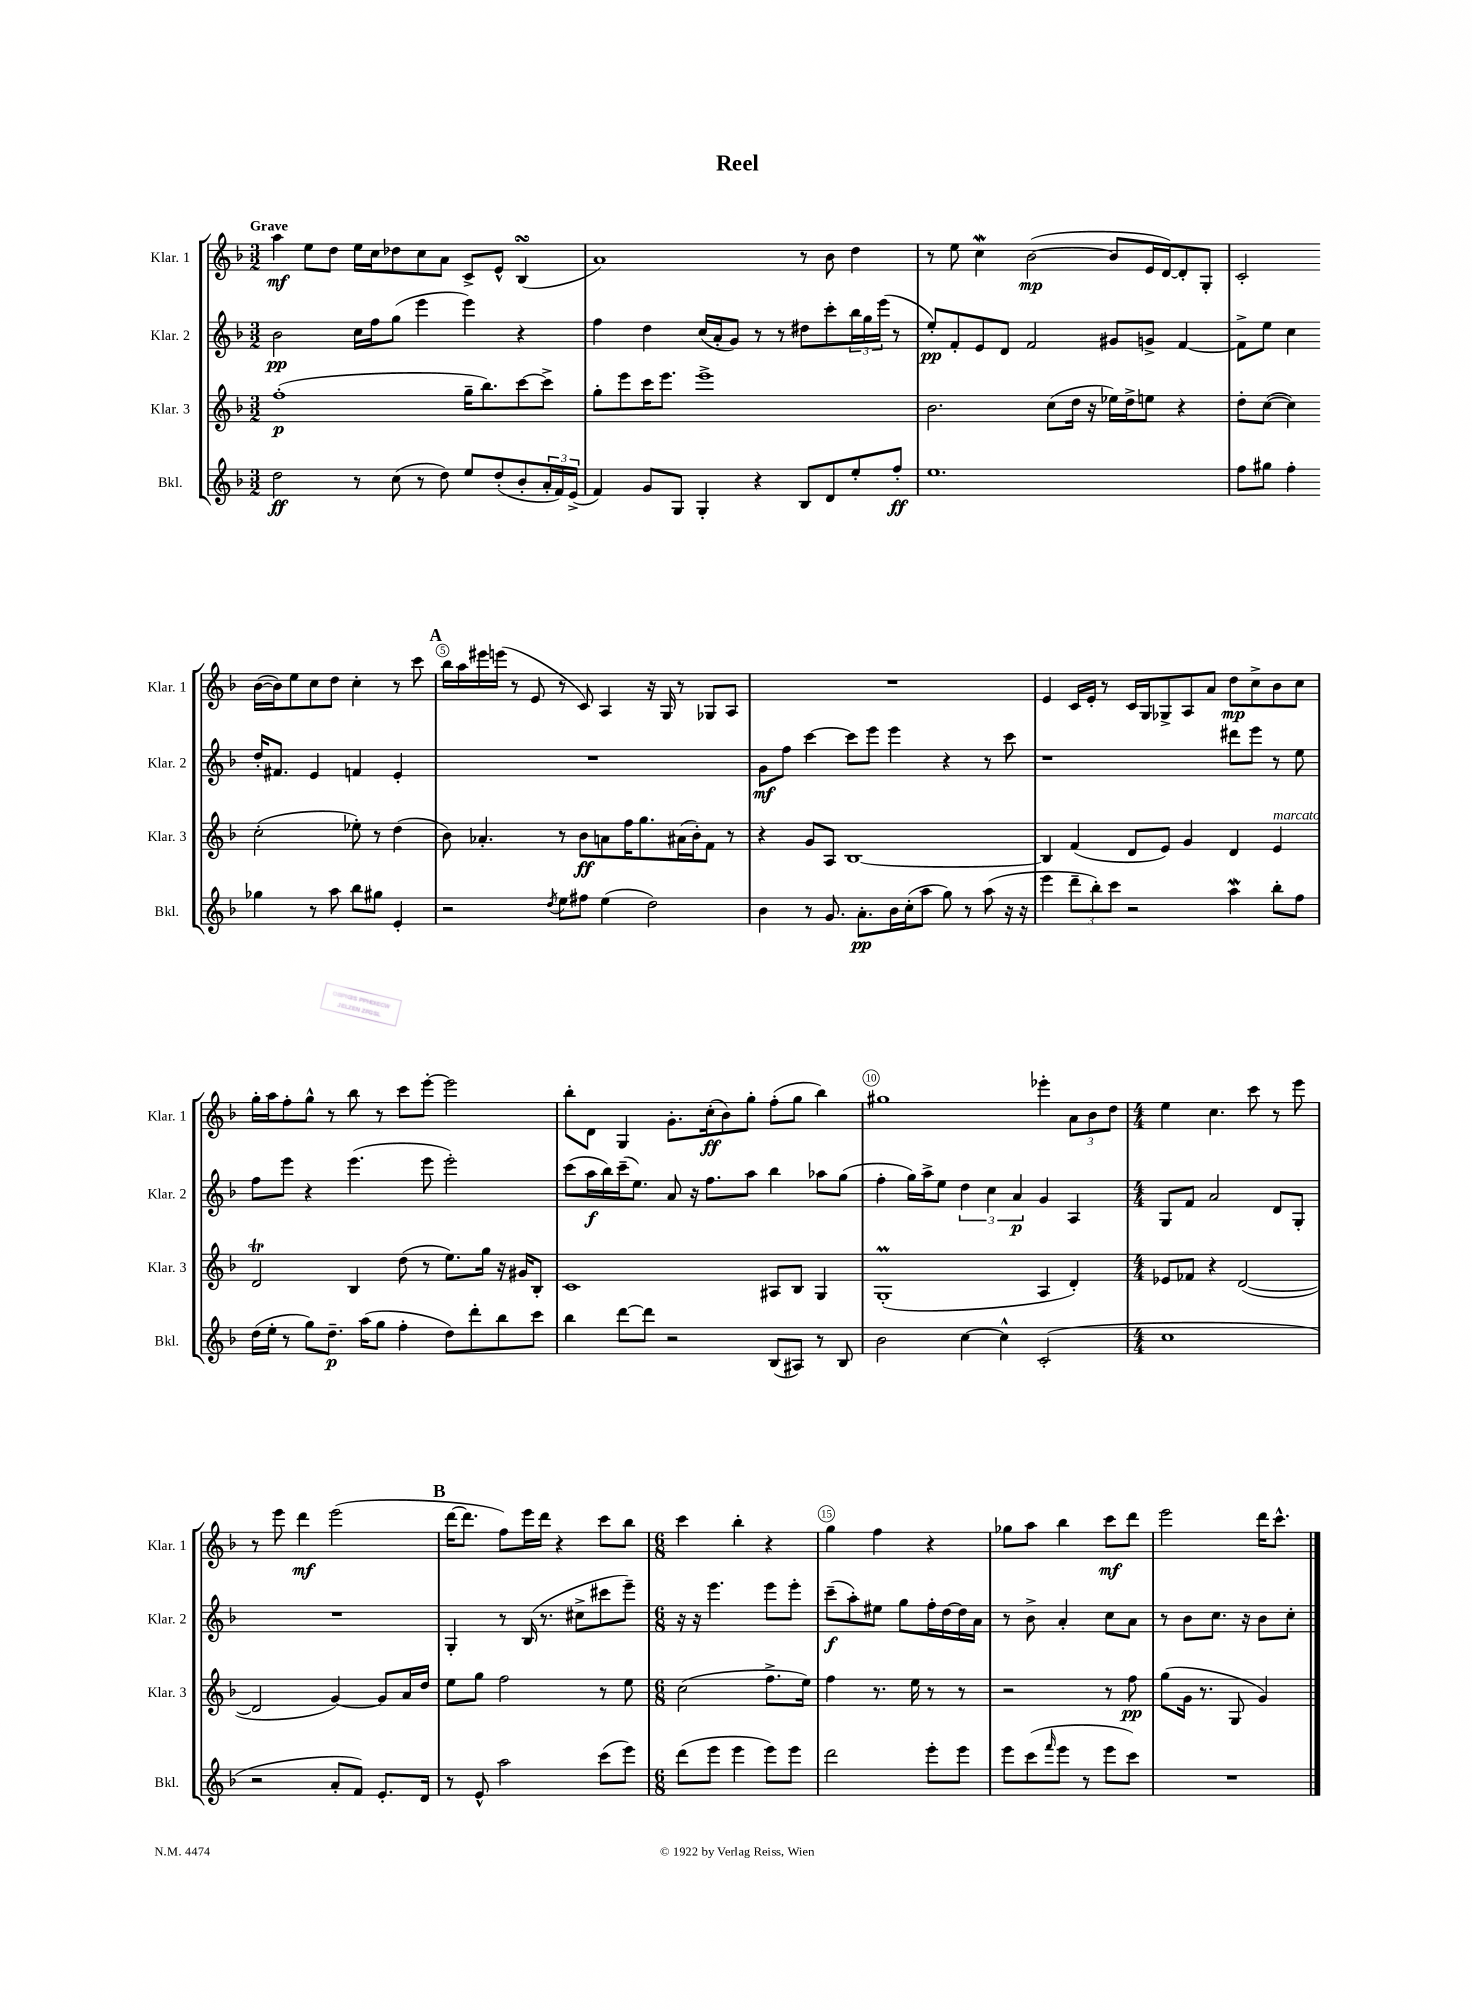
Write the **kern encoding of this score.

**kern	**dynam	**kern	**dynam	**kern	**dynam	**kern	**dynam
*part4	*part4	*part3	*part3	*part2	*part2	*part1	*part1
*staff4	*staff4	*staff3	*staff3	*staff2	*staff2	*staff1	*staff1
*I"Bkl.	*	*I"Klar. 3	*	*I"Klar. 2	*	*I"Klar. 1	*
*I'Bkl.	*	*I'Klar. 3	*	*I'Klar. 2	*	*I'Klar. 1	*
*clefG2	*	*clefG2	*	*clefG2	*	*clefG2	*
*k[b-]	*	*k[b-]	*	*k[b-]	*	*k[b-]	*
*M3/2	*	*M3/2	*	*M3/2	*	*M3/2	*
=1	=1	=1	=1	=1	=1	=1	=1
!	!	!	!	!	!	!LO:TX:a:B:t=Grave	!
2dd\	ff	(1ff'	p	2b-\	pp	4aa\	mf
.	.	.	.	.	.	8ee\L	.
.	.	.	.	.	.	8dd\J	.
8r	.	.	.	16cc\LL	.	16ee\LL	.
.	.	.	.	16ff\J	.	16cc\J	.
(8cc\	.	.	.	(8gg\J	.	8dd-X\	.
8r	.	.	.	4eee\	.	8cc\	.
8dd\)	.	.	.	.	.	8a\J	.
8ee/L	.	16gg~\KL	.	4eee\)	.	8c^/L	.
.	.	8.bb-\)	.	.	.	.	.
(8dd'/	.	.	.	.	.	8e^^/J	.
8b-'/	.	[8ccc\	.	4r	.	(4B-sSSs/	.
24a'/L	.	8ccc^\J]	.	.	.	.	.
24f/)	.	.	.	.	.	.	.
(24e^/JJ	.	.	.	.	.	.	.
=2	=2	=2	=2	=2	=2	=2	=2
4f/)	.	8gg'\L	.	4ff\	.	1a)	.
.	.	8eee\	.	.	.	.	.
8g/L	.	16ccc\K	.	4dd\	.	.	.
.	.	8.eee\J	.	.	.	.	.
8G/J	.	.	.	.	.	.	.
4G'/	.	1eee^	.	(16cc/LL	.	.	.
.	.	.	.	16a'/J	.	.	.
.	.	.	.	8g/J)	.	.	.
4r	.	.	.	8r	.	.	.
.	.	.	.	8r	.	.	.
8B-/L	.	.	.	8dd#X\L	.	8r	.
8d/	.	.	.	8ccc'\	.	8b-\	.
8ee'/	.	.	.	24bb-\L	.	4dd\	.
.	.	.	.	24gg\	.	.	.
.	.	.	.	(24eee\JJ	.	.	.
8ff'/J	ff	.	.	8r	.	.	.
=3	=3	=3	=3	=3	=3	=3	=3
1.ee	.	2.b-\	.	8ee'/L)	pp	8r	.
.	.	.	.	8f'/	.	8ee\	.
.	.	.	.	8e/	.	4ccW\	.
.	.	.	.	8d/J	.	.	.
.	.	.	.	2f/	.	([2b-\	mp
.	.	(8cc\L	.	.	.	.	.
.	.	16dd\Jk	.	.	.	.	.
.	.	16r	.	.	.	.	.
.	.	16ee-X\LL)	.	8g#X/L	.	8b-/L]	.
.	.	16dd^\J	.	.	.	.	.
.	.	8een\J	.	8gn^/J	.	16e/L	.
.	.	.	.	.	.	[16d/J)	.
.	.	4r	.	[4f/	.	8d'/]	.
.	.	.	.	.	.	8G'/J	.
=4	=4	=4	=4	=4	=4	=4	=4
8ff\L	.	8dd'\L	.	8f^\L]	.	2c'/	.
8gg#X\J	.	([8cc\J	.	8ee\J	.	.	.
4ff'\	.	4cc\])	.	4cc\	.	.	.
4gg-X\	.	(2cc'\	.	16dd'/KL	.	([16b-\LL	.
.	.	.	.	8.f#X/J	.	16b-\J])	.
.	.	.	.	.	.	8ee\	.
8r	.	.	.	4e/	.	8cc\	.
8aa\	.	.	.	.	.	8dd\J	.
8bb-\L	.	8ee-X'\)	.	4fn/	.	4cc'\	.
8gg#X\J	.	8r	.	.	.	.	.
4e'/	.	(4dd\	.	4e'/	.	8r	.
.	.	.	.	.	.	8ccc\	.
!!LO:LB:g=z
!!LO:REH:place=s1:t=A
=5	=5	=5	=5	=5	=5	=5	=5
2r	.	8b-\)	.	1.r	.	16bb-\LL	.
.	.	.	.	.	.	16aa\	.
.	.	4.a-X'/	.	.	.	16eee#X\	.
.	.	.	.	.	.	(16eeen\JJ	.
.	.	.	.	.	.	8r	.
.	.	.	.	.	.	8e/	.
8qdd/	.	.	.	.	.	.	.
8ee\L	.	8r	.	.	.	8r	.
8ff#X\J	.	8b-\L	ff	.	.	8c/)	.
(4ee\	.	8an\	.	.	.	4A/	.
.	.	16ff\K	.	.	.	.	.
.	.	8.gg\	.	.	.	.	.
2dd\)	.	.	.	.	.	16r	.
.	.	.	.	.	.	16G/	.
.	.	(16a#X\L	.	.	.	8r	.
.	.	16b-'\J)	.	.	.	.	.
.	.	8f\J	.	.	.	8G-X/L	.
.	.	8r	.	.	.	8A/J	.
=6	=6	=6	=6	=6	=6	=6	=6
4b-\	.	4r	.	8g\L	mf	1.r	.
.	.	.	.	8ff\J	.	.	.
8r	.	8g/L	.	[4ccc\	.	.	.
8.g/	.	8A/J	.	.	.	.	.
.	.	[1B-	.	8ccc\L]	.	.	.
8.a'\L	pp	.	.	.	.	.	.
.	.	.	.	8eee\J	.	.	.
16b-\L	.	.	.	4eee\	.	.	.
(16cc'\J	.	.	.	.	.	.	.
8aa\J	.	.	.	.	.	.	.
8gg\)	.	.	.	4r	.	.	.
8r	.	.	.	.	.	.	.
(8aa\	.	.	.	8r	.	.	.
16r	.	.	.	8ccc\	.	.	.
16r	.	.	.	.	.	.	.
=7	=7	=7	=7	=7	=7	=7	=7
4eee\	.	4B-/]	.	1r	.	4e/	.
12ddd~\L	.	(4f/	.	.	.	16c/LL	.
.	.	.	.	.	.	16e'/JJ	.
12bb-'\)	.	.	.	.	.	.	.
.	.	.	.	.	.	8r	.
12ccc\J	.	.	.	.	.	.	.
2r	.	8d/L	.	.	.	16c/LL	.
.	.	.	.	.	.	16G/J	.
.	.	8e/J)	.	.	.	8G-X^/	.
.	.	4g/	.	.	.	8A/	.
.	.	.	.	.	.	8a/J	.
4aaW\	.	4d/	.	8ddd#X\L	.	8dd\L	mp
.	.	.	.	8eee\J	.	8cc^\	.
!	!	!LO:TX:a:i:t=marcato	!	!	!	!	!
8bb-'\L	.	4e/	.	8r	.	8b-\	.
8ff\J	.	.	.	8ee\	.	8cc\J	.
!!LO:LB:g=z
=8	=8	=8	=8	=8	=8	=8	=8
(16dd\LL	.	2dT/	.	8ff\L	.	16gg'\LL	.
16ee'\JJ	.	.	.	.	.	16aa\J	.
8r	.	.	.	8eee\J	.	8ff'\	.
8gg\L)	.	.	.	4r	.	8gg^^\J	.
8.dd~\J	p	.	.	.	.	8r	.
.	.	4B-/	.	(4.eee\	.	8bb-\	.
(16aa\KL	.	.	.	.	.	.	.
8gg\J	.	.	.	.	.	8r	.
4ff'\	.	(8dd\	.	.	.	8ccc\L	.
.	.	8r	.	8eee\	.	[8eee'\J	.
8dd\L)	.	8.ee\L)	.	2eee'\)	.	2eee\]	.
8ddd'\	.	.	.	.	.	.	.
.	.	16gg\Jk	.	.	.	.	.
8bb-\	.	16r	.	.	.	.	.
.	.	16g#X/KL	.	.	.	.	.
8ccc\J	.	8B-'/J	.	.	.	.	.
=9	=9	=9	=9	=9	=9	=9	=9
4bb-\	.	1c	.	(8ccc\L	.	8bb-'\L	.
.	.	.	.	16aa\L	f	8d\J	.
.	.	.	.	16bb-\)	.	.	.
[8ddd\L	.	.	.	(16ccc~\J	.	4G/	.
.	.	.	.	8.ee\J)	.	.	.
8ddd\J]	.	.	.	.	.	.	.
2r	.	.	.	8a/	.	8.g'\L	.
.	.	.	.	16r	.	.	.
.	.	.	.	8.ff\L	.	(16cc'\k	ff
.	.	.	.	.	.	8b-\)	.
.	.	.	.	8aa\J	.	8gg'\J	.
(8B-/L	.	8A#X/L	.	4bb-\	.	(8ff'\L	.
8A#X/J)	.	8B-/J	.	.	.	8gg\J	.
8r	.	4G/	.	8aa-X\L	.	4bb-\)	.
8B-/	.	.	.	(8gg\J	.	.	.
=10	=10	=10	=10	=10	=10	=10	=10
2b-\	.	(1GM'	.	4ff'\	.	1gg#X	.
.	.	.	.	16gg\LL)	.	.	.
.	.	.	.	16aa^\J	.	.	.
.	.	.	.	8ee\J	.	.	.
[4cc\	.	.	.	6dd\	.	.	.
.	.	.	.	6cc\	.	.	.
4cc^^\]	.	.	.	.	.	.	.
.	.	.	.	6a/	p	.	.
(2c'/	.	4A/	.	4g/	.	4eee-X'\	.
.	.	4d'/)	.	4A/	.	12a\L	.
.	.	.	.	.	.	12b-\	.
.	.	.	.	.	.	12dd\J	.
=11	=11	=11	=11	=11	=11	=11	=11
*M4/4	*	*M4/4	*	*M4/4	*	*M4/4	*
1cc	.	8e-X/L	.	8G/L	.	4ee\	.
.	.	8f-X/J	.	8f/J	.	.	.
.	.	4r	.	2a/	.	4.cc\	.
.	.	([2d/	.	.	.	.	.
.	.	.	.	.	.	8ccc\	.
.	.	.	.	8d/L	.	8r	.
.	.	.	.	8G'/J	.	8eee\	.
!!LO:LB:g=z
=12	=12	=12	=12	=12	=12	=12	=12
2r	.	2d/]	.	1r	.	8r	.
.	.	.	.	.	.	8eee\	.
.	.	.	.	.	.	4ddd\	mf
8a'/L	.	[4g/)	.	.	.	(2eee\	.
8f/J)	.	.	.	.	.	.	.
8.e'/L	.	8g/L]	.	.	.	.	.
.	.	16a/L	.	.	.	.	.
16d/Jk	.	16dd/JJ	.	.	.	.	.
!!LO:REH:place=s1:t=B
=13	=13	=13	=13	=13	=13	=13	=13
8r	.	8ee\L	.	4G'/	.	[16ddd\KL	.
.	.	.	.	.	.	8.ddd\J]	.
8e^^/	.	8gg\J	.	.	.	.	.
2aa\	.	2ff\	.	8r	.	8ff\L)	.
.	.	.	.	(16B-/	.	16eee\L	.
.	.	.	.	8.r	.	16ddd\JJ	.
.	.	.	.	.	.	4r	.
.	.	.	.	8cc#X^\L	.	.	.
(8ccc\L	.	8r	.	8ccc#X\	.	8ccc\L	.
8eee\J)	.	8ee\	.	8eee~\J)	.	8bb-\J	.
=14	=14	=14	=14	=14	=14	=14	=14
*M6/8	*	*M6/8	*	*M6/8	*	*M6/8	*
(8ddd\L	.	(2cc\	.	16r	.	4ccc\	.
.	.	.	.	16r	.	.	.
8eee\J	.	.	.	4.eee\	.	.	.
4eee\	.	.	.	.	.	4bb-'\	.
8eee\L)	.	8.ff^\L	.	8eee\L	.	4r	.
8eee\J	.	.	.	8eee'\J	.	.	.
.	.	16ee\Jk)	.	.	.	.	.
=15	=15	=15	=15	=15	=15	=15	=15
2ddd\	.	4ff\	.	(8ccc~\L	f	4gg\	.
.	.	.	.	8aa'\)	.	.	.
.	.	8.r	.	8ee#X\J	.	4ff\	.
.	.	.	.	8gg\L	.	.	.
.	.	16ee\	.	.	.	.	.
8eee'\L	.	8r	.	16ff'\L	.	4r	.
.	.	.	.	[16dd\	.	.	.
8eee\J	.	8r	.	16dd\]	.	.	.
.	.	.	.	16a\JJ	.	.	.
=16	=16	=16	=16	=16	=16	=16	=16
8eee\L	.	2r	.	8r	.	8gg-X\L	.
(8ccc\	.	.	.	8b-^\	.	8aa\J	.
16qqfff/	.	.	.	.	.	.	.
8eee\J	.	.	.	4a'/	.	4bb-\	.
8r	.	.	.	.	.	.	.
8eee\L	.	8r	.	8cc\L	.	8ccc\L	mf
8ccc\J)	.	8ff\	pp	8a\J	.	8ddd\J	.
=17	=17	=17	=17	=17	=17	=17	=17
2.r	.	(8gg\L	.	8r	.	2eee\	.
.	.	16g\Jk	.	8b-\L	.	.	.
.	.	8.r	.	.	.	.	.
.	.	.	.	8.cc\J	.	.	.
.	.	8G/	.	.	.	.	.
.	.	.	.	16r	.	.	.
.	.	4g/)	.	8b-\L	.	16ddd\KL	.
.	.	.	.	.	.	8.ccc^^\J	.
.	.	.	.	8cc'\J	.	.	.
==	==	==	==	==	==	==	==
*-	*-	*-	*-	*-	*-	*-	*-
